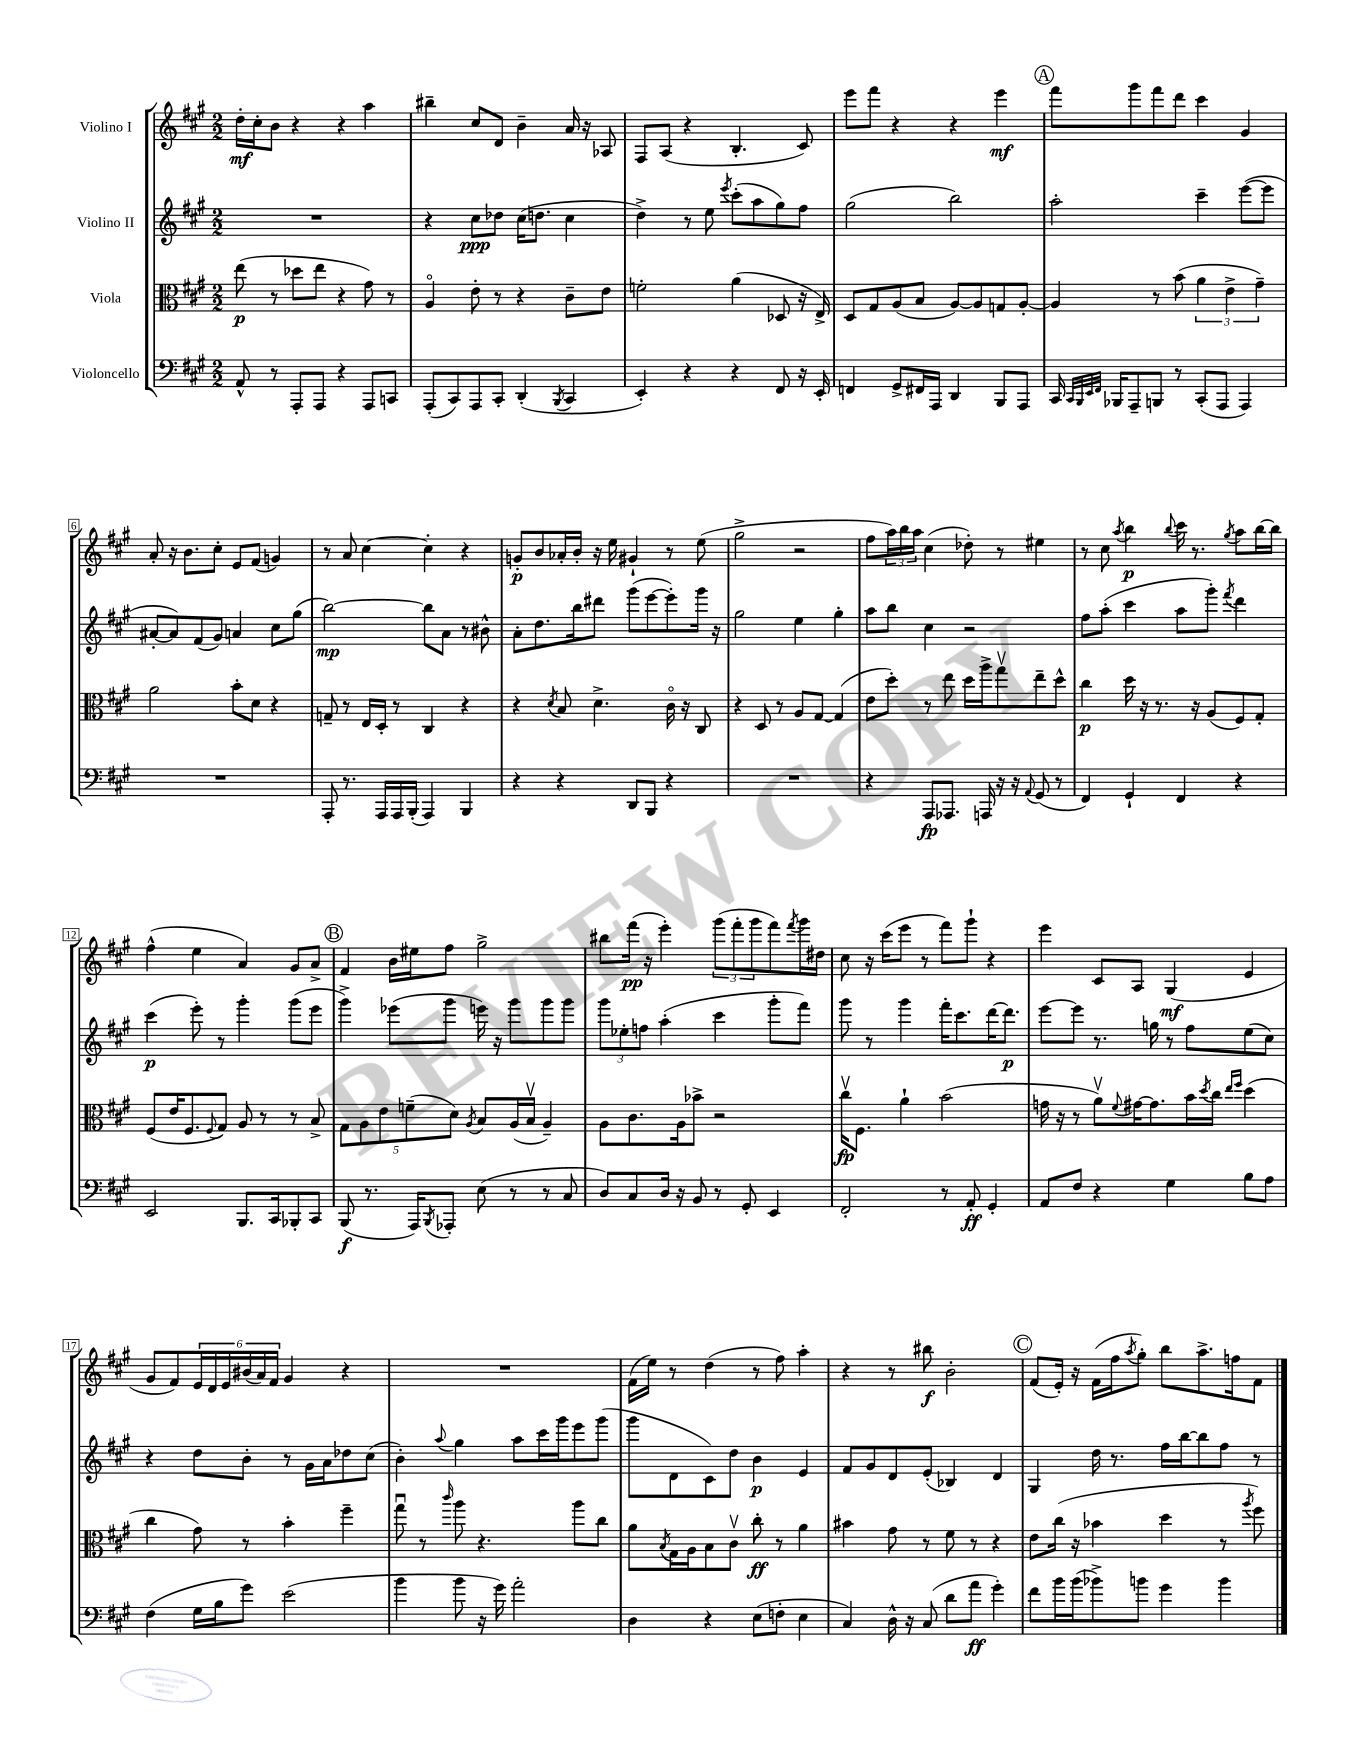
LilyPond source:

<<
\new StaffGroup <<
\new Staff = "s0" \with { instrumentName = "Violino I" } {
    \clef treble \key a \major \numericTimeSignature \time 2/2
    d''16-.\mf cis''16-. b'8 r4 r4 a''4 |
    bis''4-- cis''8 d'8 b'4-- a'16 r16 aes8 |
    fis8 a8( r4 b4.-. cis'8) |
    e'''8 fis'''8 r4 r4 e'''4\mf |
    \mark \markup { \circle "A" } fis'''8 gis'''8 fis'''8 d'''8 cis'''4 gis'4 |
    a'8-. r16 b'8. cis''8-. e'8 fis'8( g'4) |
    r8 a'8 cis''4~ cis''4-. r4 |
    g'8-.\p b'8 aes'16-. b'16-. r16 e''16 gis'4-! r8 e''8( |
    gis''2-> r2 |
    fis''8 \tuplet 3/2 { a''16) b''16 a''16 } cis''4( des''8-.) r8 eis''4 |
    r8 cis''8 \acciaccatura { a''8 } b''4\p \appoggiatura { b''8 } cis'''16 r8. \acciaccatura { gis''8 } a''8 b''16~ b''16 |
    fis''4-^( e''4 a'4) gis'8 a'8-> |
    \mark \markup { \circle "B" } fis'4 b'16 eis''16 fis''8 gis''2-> |
    bis''8 fis'''16\pp( r16 e'''4-.) \tuplet 3/2 { gis'''8( fis'''8-. gis'''8 } fis'''8) \acciaccatura { fis'''8 } gis'''16 dis''16 |
    cis''8 r16 cis'''16( e'''8 r8 fis'''8) gis'''8-! r4 |
    e'''4 cis'8 a8 gis4\mf( e'4 |
    gis'8 fis'8) \tuplet 6/4 { e'16 d'16 e'16 bis'16( a'16) fis'16 } gis'4 r4 |
    R1 |
    fis'16( e''16) r8 d''4( r8 fis''8) a''4-. |
    r4 r8 bis''8\f b'2-. |
    \mark \markup { \circle "C" } fis'8( e'16-.) r16 fis'16( fis''16 \acciaccatura { a''8 } gis''8-.) b''8 a''8.-> f''16 fis'8 \bar "|." |
}
\new Staff = "s1" \with { instrumentName = "Violino II" } {
    \clef treble \key a \major \numericTimeSignature \time 2/2
    R1 |
    r4 cis''8\ppp des''8 cis''16( d''8. cis''4 |
    d''4->) r8 e''8 \acciaccatura { e'''8 } cis'''8-.( a''8 gis''8) fis''8 |
    gis''2( b''2) |
    \mark \markup { \circle "A" } a''2-. cis'''4-- e'''8~( e'''8 |
    ais'8~-. ais'8) fis'8( gis'8) a'4 cis''8 gis''8( |
    b''2~\mp) b''8 a'8 r8 bis'8-^ |
    a'8-. d''8. b''16 dis'''8 gis'''8( e'''8~ e'''8-.) gis'''16 r16 |
    gis''2 e''4 gis''4-. |
    a''8 b''8 cis''4 r2 |
    fis''8 a''8-.( cis'''4 a''8 gis'''8-.) \acciaccatura { fis'''8 } d'''4 |
    cis'''4\p( e'''8-.) r8 gis'''4-. gis'''8( e'''8 |
    \mark \markup { \circle "B" } gis'''4->) ees'''8( gis'''8 e'''16) r16 gis'''8 gis'''8 gis'''8 |
    \tuplet 3/2 { gis'''8 ees''8-. f''8 } a''4-.( cis'''4 gis'''8-. fis'''8) |
    gis'''8 r8 gis'''4 fis'''16-. cis'''8. d'''16~ d'''8.\p |
    e'''8~ e'''8 r8. g''16 r8 fis''8 e''8( cis''8) |
    r4 d''8 b'8-. r8 gis'16 a'16 des''8 cis''8( |
    b'4-.) \appoggiatura { a''8 } gis''4 a''8 cis'''16 gis'''16 e'''8 gis'''8( |
    gis'''8 d'8 cis'8) d''8 b'4\p e'4 |
    fis'8 gis'8 d'8 e'8-.( bes4) d'4 |
    \mark \markup { \circle "C" } gis4 d''16 r8. fis''16 b''16~ b''8 fis''8 r8 \bar "|." |
}
\new Staff = "s2" \with { instrumentName = "Viola" } {
    \clef alto \key a \major \numericTimeSignature \time 2/2
    e''8\p( r8 des''8 e''8 r4 gis'8) r8 |
    a4\flageolet e'8-. r8 r4 cis'8-- e'8 |
    f'2-. a'4( des8 r16 e16->) |
    d8 gis8 a8( b8 a8~) a8 g8 a8~-. |
    \mark \markup { \circle "A" } a4 r8 b'8( \tuplet 3/2 { a'4 e'4-> gis'4--) } |
    a'2 b'8-. d'8 r4 |
    g8-- r8 e16 d16-. r8 cis4 r4 |
    r4 \acciaccatura { d'8 } b8 d'4.-> cis'16\flageolet r16 cis8 |
    r4 d8 r8 a8 gis8~ gis4( |
    e'8 d''8-.) r8 e''8 d''16 a''16-> gis''8\upbow e''8-- d''8-^ |
    cis''4\p d''16 r16 r8. r16 a8( fis8) gis8-. |
    fis8( e'16 fis8. \appoggiatura { fis8 } gis8) a8 r8 r8 b8-> |
    \mark \markup { \circle "B" } \tuplet 5/4 { gis8 a8 e'8 f'8--( d'8) } \acciaccatura { a8 } b8 a16( b16\upbow a4--) |
    a8 cis'8. a16 bes'8-> r2 |
    cis''16\upbow\fp fis8. a'4-! b'2( |
    g'16 r16 r8 a'8\upbow) \appoggiatura { fis'8 } gis'16~ gis'8. b'16 \acciaccatura { d''8 } cis''16 \grace { e''16 fis''16 } d''4( |
    cis''4 gis'8) r8 b'4-. fis''4-- |
    gis''8\downbow r8 \grace { cis'''16 } a''8 r4. a''8 cis''8 |
    a'8 \acciaccatura { b8 } gis16 a16 b8 cis'8\upbow cis''8-.\ff r8 a'4 |
    bis'4 gis'8 r8 fis'8 r8 r4 |
    \mark \markup { \circle "C" } e'8 cis''16( r16 bes'4 d''4 r8 \acciaccatura { a''8 } fis''8) \bar "|." |
}
\new Staff = "s3" \with { instrumentName = "Violoncello" } {
    \clef bass \key a \major \numericTimeSignature \time 2/2
    a,8-^ r8 a,,8-. a,,8 r4 a,,8 c,8 |
    a,,8-.( cis,8) a,,8 cis,8-. d,4-.( \acciaccatura { b,,8 } cis,4 |
    e,4-.) r4 r4 fis,8 r16 e,16-. |
    f,4 gis,8-> fis,16 a,,16 d,4 b,,8 a,,8 |
    \mark \markup { \circle "A" } cis,16 \grace { cis,32 b,,32 e,32 fis,32 } bes,,16 a,,8-- b,,8 r8 cis,8-.( a,,8 a,,4) |
    R1 |
    a,,8-. r8. a,,16 a,,16 b,,16-.( a,,4) b,,4 |
    r4 r4 d,8 b,,8 r4 |
    R1 |
    r4 a,,8\fp aes,,8. a,,16 r16 r16 \appoggiatura { a,8 } gis,8( r8 |
    fis,4) gis,4-! fis,4 r4 |
    e,2 b,,8. cis,16 bes,,8-. cis,8 |
    \mark \markup { \circle "B" } b,,8\f( r8. a,,16) \acciaccatura { b,,8 } aes,,8-. e8( r8 r8 cis8 |
    d8) cis8 d16 r16 b,8 r8 gis,8-. e,4 |
    fis,2-. r8 a,8-.\ff gis,4-. |
    a,8 fis8 r4 gis4 b8 a8 |
    fis4( gis16 b16 gis'8) e'2( |
    b'4 b'8 r16 gis'16) a'2-. |
    d4 r4 e8( f8-. e4 |
    cis4) d16-^ r16 cis8( d'8 a'8\ff gis'4-.) |
    \mark \markup { \circle "C" } fis'8 b'16 b'16( bes'8->) b'8 gis'4 b'4 \bar "|." |
}
>>
>>
\layout { \context { \Score \override BarNumber.stencil = #(make-stencil-boxer 0.1 0.3 ly:text-interface::print) } }
